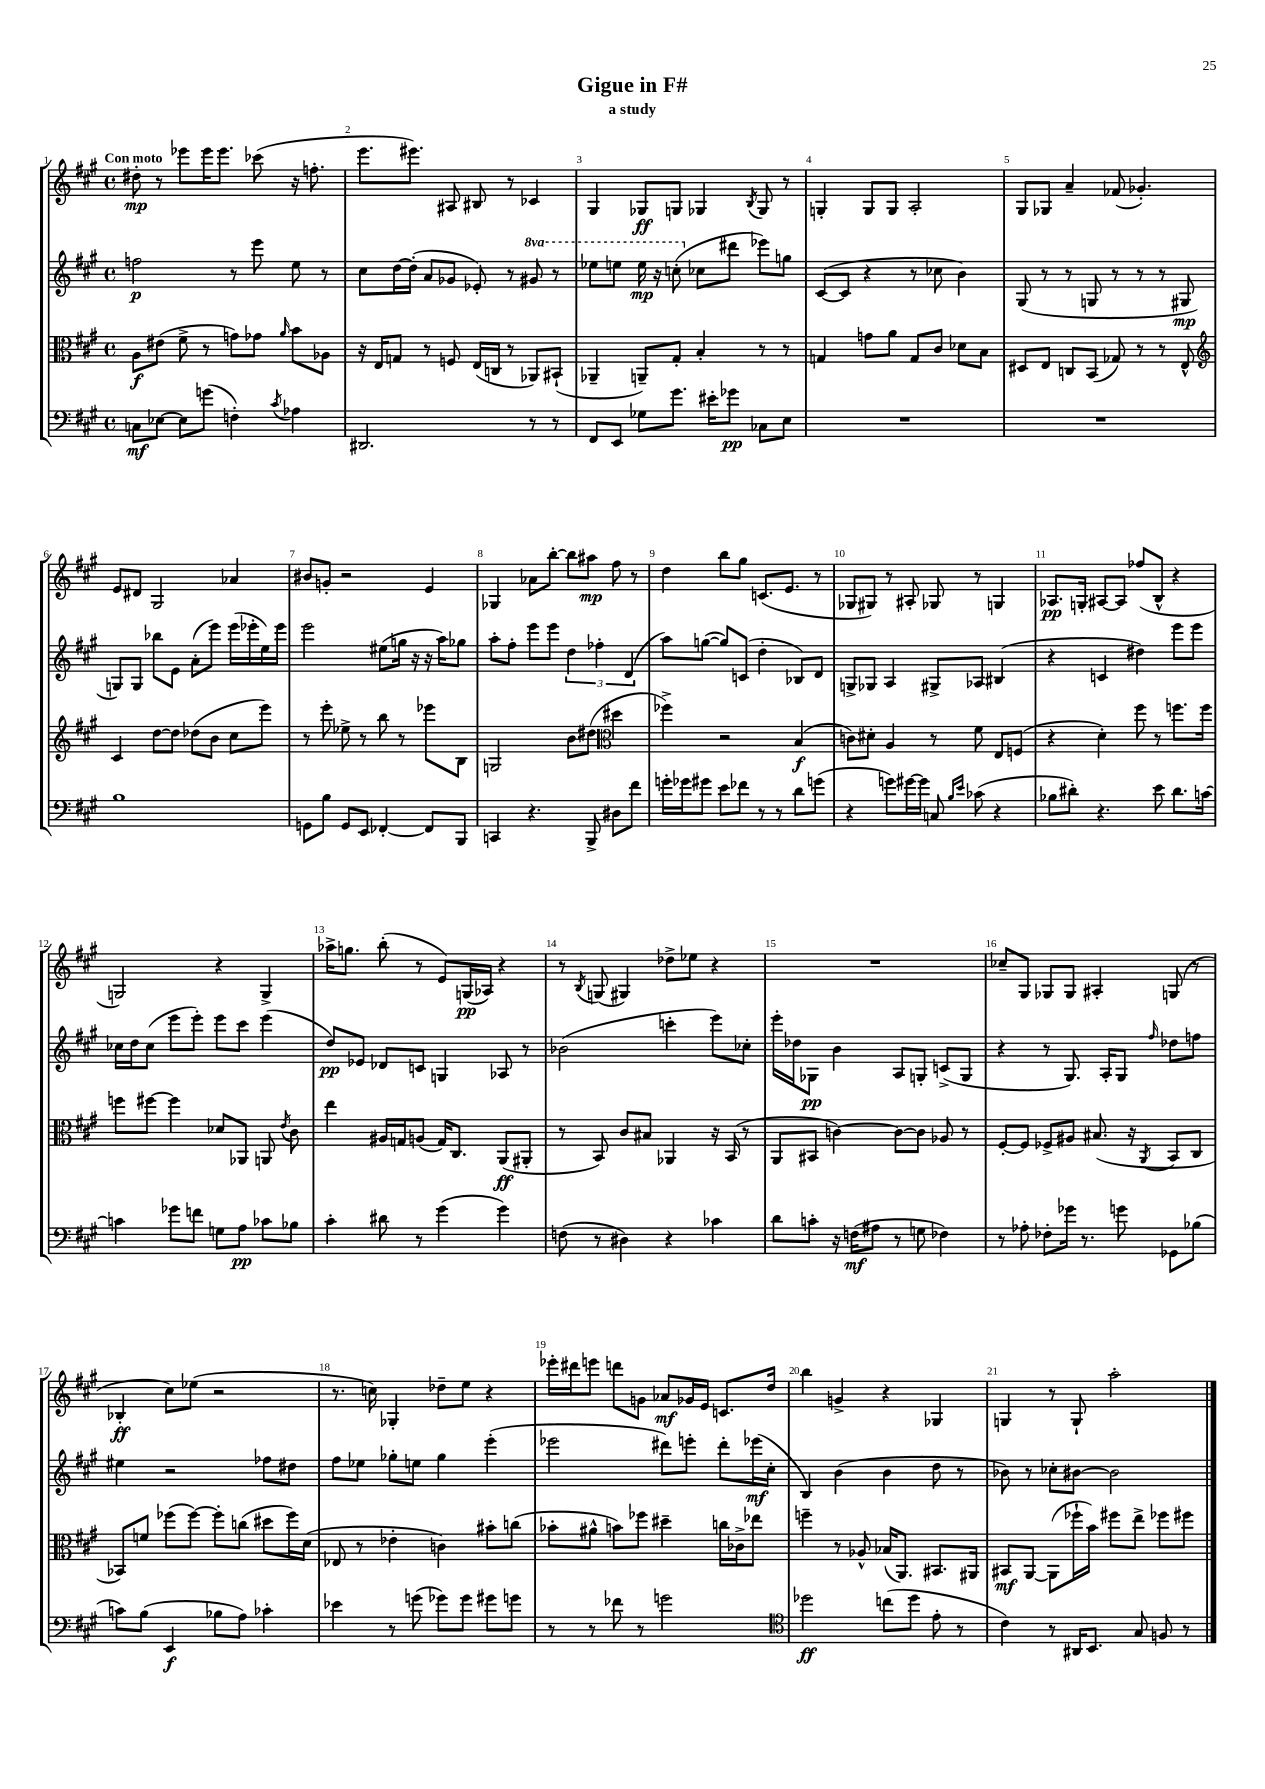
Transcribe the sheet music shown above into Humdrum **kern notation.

**kern	**dynam	**kern	**dynam	**kern	**dynam	**kern	**dynam
*part4	*part4	*part3	*part3	*part2	*part2	*part1	*part1
*staff4	*staff4	*staff3	*staff3	*staff2	*staff2	*staff1	*staff1
*clefF4	*	*clefC3	*	*clefG2	*	*clefG2	*
*k[f#c#g#]	*	*k[f#c#g#]	*	*k[f#c#g#]	*	*k[f#c#g#]	*
*M4/4	*	*M4/4	*	*M4/4	*	*M4/4	*
*met(c)	*	*met(c)	*	*met(c)	*	*met(c)	*
=1	=1	=1	=1	=1	=1	=1	=1
!	!	!	!	!	!	!LO:TX:a:B:t=Con moto	!
8Cn\L	mf	8A\L	f	2ffn\	p	8dd#X'\	mp
[8E-X\J	.	(8e#X\J	.	.	.	8r	.
8E-\L]	.	8f#^\	.	.	.	8eee-X\L	.
(8gn\J	.	8r	.	.	.	16eee-\K	.
.	.	.	.	.	.	8.eee-\J	.
4Fn'\)	.	8gn\L)	.	8r	.	.	.
.	.	8g-X\J	.	8eee\	.	(8ccc-X\	.
8qc#/	.	16qqa/	.	.	.	.	.
4A-X\	.	8b\L	.	8ee\	.	16r	.
.	.	.	.	.	.	8.ffn'\	.
.	.	8A-X\J	.	8r	.	.	.
=2	=2	=2	=2	=2	=2	=2	=2
2.DD#X/	.	16r	.	8cc#\L	.	8.eee\L	.
.	.	16E/KL	.	.	.	.	.
.	.	8Gn/J	.	[16dd\L	.	.	.
.	.	.	.	(16dd'\JJ]	.	8.eee#X\J)	.
.	.	8r	.	8a/L	.	.	.
.	.	8Fn/	.	8g-X/J	.	8A#X/	.
.	.	(16E/LL	.	8e-X'/)	.	8B#X/	.
.	.	16Cn/JJ	.	.	.	.	.
.	.	8r	.	8r	.	8r	.
*	*	*	*	*8va	*	*	*
8r	.	8AA-X/L)	.	8gg#X/	.	4c-X/	.
8r	.	(8BB#X`/J	.	8r	.	.	.
=3	=3	=3	=3	=3	=3	=3	=3
8FF#/L	.	4AA-X~/	.	8eee-X\L	.	4G#/	.
8EE/J	.	.	.	8eeen\J	.	.	.
8G-X\L	.	8AAn~/L)	.	16eee\	mp	8G-X/L	ff
.	.	.	.	16r	.	.	.
8.g#\J	.	8G#'/J	.	(8cccn'\	.	8Gn/J	.
*	*	*	*	*X8va	*	*	*
.	.	4B'/	.	8cc-X\L	.	4G-X/	.
16e#X'\KL	.	.	.	.	.	.	.
8g-X\J	pp	.	.	8ddd#X\J	.	.	.
.	.	.	.	.	.	8qB/	.
8C-X\L	.	8r	.	8eee-X\L)	.	8G-/	.
8E\J	.	8r	.	8ggn\J	.	8r	.
=4	=4	=4	=4	=4	=4	=4	=4
1r	.	4Gn/	.	([8c#/L	.	4Gn'/	.
.	.	.	.	8c#/J]	.	.	.
.	.	8gn\L	.	4r	.	8G/L	.
.	.	8a\J	.	.	.	8G/J	.
.	.	8G/L	.	8r	.	2A'/	.
.	.	8c#/J	.	8cc-X\	.	.	.
.	.	8d-X\L	.	4b\)	.	.	.
.	.	8B\J	.	.	.	.	.
=5	=5	=5	=5	=5	=5	=5	=5
1r	.	8D#X/L	.	(8G#/	.	8G#/L	.
.	.	8E/J	.	8r	.	8G-X/J	.
.	.	8Cn/L	.	8r	.	4a~/	.
.	.	(8BB/J	.	8Gn/	.	.	.
.	.	8G-X/)	.	8r	.	(8f-X/	.
.	.	8r	.	8r	.	4.g-X'/)	.
.	.	8r	.	8r	.	.	.
.	.	8E^^/	.	8G#X/	mp	.	.
!!LO:LB:g=z
=6	=6	=6	=6	=6	=6	=6	=6
*	*	*clefG2	*	*	*	*	*
1B	.	4c#/	.	8Gn/L)	.	8e/L	.
.	.	.	.	8G/J	.	8d#X/J	.
.	.	[8dd\L	.	8bb-X\L	.	2G#/	.
.	.	8dd\J]	.	8e\J	.	.	.
.	.	(8dd-X\L	.	(8a'\L	.	.	.
.	.	8b\J	.	8eee\J)	.	.	.
.	.	8cc#\L	.	(16eee\LL	.	4a-X/	.
.	.	.	.	16eee-X'\	.	.	.
.	.	8eee\J)	.	16ee\)	.	.	.
.	.	.	.	16eee-\JJ	.	.	.
=7	=7	=7	=7	=7	=7	=7	=7
8GGn\L	.	8r	.	2eee\	.	8b#X/L	.
8B\J	.	8eee'\	.	.	.	8gn'/J	.
8GG/L	.	8ee-X^\	.	.	.	2r	.
8EE/J	.	8r	.	.	.	.	.
[4FF-X'/	.	8bb\	.	(8ee#X\L	.	.	.
.	.	8r	.	16ggn\Jk	.	.	.
.	.	.	.	16r	.	.	.
8FF-/L]	.	8eee-X\L	.	16r	.	4e/	.
.	.	.	.	16aa\KL)	.	.	.
8BBB/J	.	8B\J	.	8gg-X\J	.	.	.
=8	=8	=8	=8	=8	=8	=8	=8
4CCn/	.	2Gn/	.	8aa'\L	.	4G-X/	.
.	.	.	.	8ff#'\J	.	.	.
4.r	.	.	.	8eee\L	.	8a-X\L	.
.	.	.	.	8eee\J	.	[8bb'\J	.
.	.	8b\L	.	6dd\	.	8bb\L]	.
8BBB^/	.	(8dd#X\J	.	.	.	8aa#X\J	mp
.	.	.	.	6ff-X'\	.	.	.
*	*	*clefC3	*	*	*	*	*
8D#X\L	.	4dd#X\	.	.	.	8ff#\	.
.	.	.	.	(6d/	.	.	.
8f#\J	.	.	.	.	.	8r	.
=9	=9	=9	=9	=9	=9	=9	=9
16gn'\LL	.	4ff-X^\)	.	8aa\L)	.	4dd\	.
16g-X\J	.	.	.	.	.	.	.
8g#X\J	.	.	.	([8ggn\J	.	.	.
8e\L	.	2r	.	8gg/L])	.	8bb\L	.
8f-X\J	.	.	.	(8cn/J	.	8gg#\J	.
8r	.	.	.	4dd'\	.	(8.cn/L	.
8r	.	.	.	.	.	.	.
.	.	.	.	.	.	8.e/J	.
8d\L	.	(4B/	f	8B-X/L)	.	.	.
(8gn\J	.	.	.	8d/J	.	8r	.
=10	=10	=10	=10	=10	=10	=10	=10
4r	.	8cn\L)	.	8Gn^/L	.	8G-X/L	.
.	.	8d#X'\J	.	8G-X/J	.	8G#X/J)	.
8gn\L)	.	4A/	.	4A/	.	8r	.
[16g#X\L	.	.	.	.	.	8A#X'/	.
16g#\JJ]	.	.	.	.	.	.	.
8Cn/	.	8r	.	8G#X^/L	.	8G-X/	.
16qqB/LL	.	.	.	.	.	.	.
16qqe/JJ	.	.	.	.	.	.	.
(8c-X\	.	8f#\	.	8A-X/J	.	8r	.
4r	.	8E/L	.	(4B#X/	.	4Gn/	.
.	.	(8Fn/J	.	.	.	.	.
=11	=11	=11	=11	=11	=11	=11	=11
8B-X\L	.	4r	.	4r	.	8.A-X/L	pp
8d#X'\J)	.	.	.	.	.	.	.
.	.	.	.	.	.	16Gn'/Jk	.
4.r	.	4d'\)	.	4cn/	.	[8A#X/L	.
.	.	.	.	.	.	8A#/J]	.
.	.	8ff#\	.	4dd#X\)	.	(8ff-X/L	.
8e\	.	8r	.	.	.	8B^^/J	.
8.d#\L	.	8.ffn\L	.	8eee\L	.	4r	.
.	.	.	.	8eee\J	.	.	.
[16cn\Jk	.	16ff\Jk	.	.	.	.	.
!!LO:LB:g=z
=12	=12	=12	=12	=12	=12	=12	=12
4cn\]	.	8ffn\L	.	16cc-X\LL	.	2Gn/)	.
.	.	.	.	16dd\J	.	.	.
.	.	[8ff#X\J	.	(8cc-\J	.	.	.
8g-X\L	.	4ff#\]	.	8eee\L	.	.	.
8fn\J	.	.	.	8eee'\J)	.	.	.
8Gn\L	.	8d-X/L	.	8eee\L	.	4r	.
8A\J	pp	8AA-X/J	.	8ccc#\J	.	.	.
8c-X\L	.	8AAn/	.	(4eee\	.	4G^/	.
.	.	8qe/	.	.	.	.	.
8B-X\J	.	8c#\	.	.	.	.	.
=13	=13	=13	=13	=13	=13	=13	=13
4c#'\	.	4ee\	.	8dd/L)	pp	16aa-X^\KL	.
.	.	.	.	.	.	8.ggn\J	.
.	.	.	.	8e-X/J	.	.	.
8d#X\	.	16A#X/LL	.	8d-X/L	.	(8bb'\	.
.	.	16Gn/J	.	.	.	.	.
8r	.	(8An/J	.	8cn/J	.	8r	.
(4g#\	.	16G/KL)	.	4Gn/	.	8e/L)	.
.	.	8.C#/J	.	.	.	.	.
.	.	.	.	.	.	(16Gn/L	pp
.	.	.	.	.	.	16A-X/JJ)	.
4g#\)	.	(8AA/L	ff	8A-X/	.	4r	.
.	.	8AA#X'/J	.	8r	.	.	.
=14	=14	=14	=14	=14	=14	=14	=14
(8Fn\	.	8r	.	(2b-X\	.	8r	.
.	.	.	.	.	.	8qB/	.
8r	.	8BB/)	.	.	.	(8Gn/	.
4D#X\)	.	8c#/L	.	.	.	4G#X/)	.
.	.	8B#X/J	.	.	.	.	.
4r	.	4AA-X/	.	4cccn'\	.	8dd-X^\L	.
.	.	.	.	.	.	8ee-X\J	.
4c-X\	.	16r	.	8eee\L)	.	4r	.
.	.	(16BB/	.	.	.	.	.
.	.	8r	.	8cc-X'\J	.	.	.
=15	=15	=15	=15	=15	=15	=15	=15
8d\L	.	8AA/L	.	16eee'\LL	.	1r	.
.	.	.	.	16dd-X\J	.	.	.
8cn'\J	.	8BB#X/J	.	8G-X\J	pp	.	.
16r	.	[4cn\)	.	4b\	.	.	.
(16Fn\KL	mf	.	.	.	.	.	.
8A#X\J	.	.	.	.	.	.	.
8r	.	8c\L_	.	8A/L	.	.	.
8Gn\	.	8c\J]	.	8Gn'/J	.	.	.
4F-X\)	.	8A-X/	.	(8cn^/L	.	.	.
.	.	8r	.	8G/J	.	.	.
=16	=16	=16	=16	=16	=16	=16	=16
8r	.	[8F#'/L	.	4r	.	8cc-X~/L	.
8A-X'\	.	8F#/J]	.	.	.	8G#/J	.
8F-X'\L	.	8F-X^/L	.	8r	.	8G-X/L	.
16g-X\Jk	.	8A#X/J	.	8.G#/)	.	8G-/J	.
8.r	.	.	.	.	.	.	.
.	.	(8.B#X/	.	.	.	4A#X'/	.
.	.	.	.	16A'/KL	.	.	.
8gn\	.	.	.	8G#/J	.	.	.
.	.	16r	.	.	.	.	.
.	.	8qAA/	.	16qqff#/	.	.	.
8GG-X\L	.	8BB/L	.	8dd-X\L	.	(8Gn/	.
(8B-X\J	.	8C#/J	.	8ffn\J	.	8r	.
!!LO:LB:g=z
=17	=17	=17	=17	=17	=17	=17	=17
8cn\L)	.	8BB-X/L)	.	4ee#X\	.	4B-X'/	ff
(8B\J	.	8fn/J	.	.	.	.	.
4EE/	f	(8ff-X\L	.	2r	.	8cc#\L)	.
.	.	[8ff-\J)	.	.	.	(8ee-X\J	.
8B-X\L	.	8ff-'\L]	.	.	.	2r	.
8A\J)	.	(8ccn\J	.	.	.	.	.
4c-X'\	.	8dd#X\L	.	8ff-X\L	.	.	.
.	.	16ff-\L)	.	8dd#X\J	.	.	.
.	.	(16d\JJ	.	.	.	.	.
=18	=18	=18	=18	=18	=18	=18	=18
4e-X\	.	8E-X/	.	8ff#\L	.	8.r	.
.	.	8r	.	8ee-X\J	.	.	.
.	.	.	.	.	.	16ccn\)	.
8r	.	4e-X'\	.	8gg-X'\L	.	4G-X'/	.
(8gn\	.	.	.	8een\J	.	.	.
8g-X\L)	.	4cn\)	.	4gg-\	.	8dd-X~\L	.
8g-\J	.	.	.	.	.	8ee\J	.
8g#X\L	.	8b#X'\L	.	(4eee'\	.	4r	.
8gn\J	.	(8ccn\J	.	.	.	.	.
=19	=19	=19	=19	=19	=19	=19	=19
8r	.	8b-X'\L	.	2eee-X\	.	16eee-X'\LL	.
.	.	.	.	.	.	16ddd#X\J	.
8r	.	8a#X^^\J	.	.	.	8eeen\J	.
8f-X\	.	8bn\L)	.	.	.	8dddn\L	.
8r	.	8ff-X\J	.	.	.	8gn\J	.
2gn\	.	4dd#X~\	.	8ddd#X\L)	.	8a-X/L	mf
.	.	.	.	8eeen'\J	.	16g-X/L	.
.	.	.	.	.	.	16e/JJ	.
.	.	16ccn\LL	.	8ddd#'\L	.	8.cn/L	.
.	.	16c-X^\J	.	.	.	.	.
.	.	8ee-X\J	.	(16eee-X\L	mf	.	.
.	.	.	.	16cc#'\JJ	.	16dd/Jk	.
=20	=20	=20	=20	=20	=20	=20	=20
*clefC4	*	*	*	*	*	*	*
2dd-X\	ff	4ffn~\	.	4B/)	.	4bb\	.
.	.	8r	.	(4b\	.	4gn^/	.
.	.	8A-X^^/	.	.	.	.	.
(8ccn\L	.	(16B-X/KL	.	4b\	.	4r	.
.	.	8.AA/J)	.	.	.	.	.
8dd-\J	.	.	.	.	.	.	.
8e'\	.	8.BB#X/L	.	8dd\	.	4G-X/	.
8r	.	.	.	8r	.	.	.
.	.	16AA#X/Jk	.	.	.	.	.
=21	=21	=21	=21	=21	=21	=21	=21
4c#\)	.	8BB#X/L	mf	8b-X\)	.	4Gn/	.
.	.	[8AA/J	.	8r	.	.	.
8r	.	(8AA\L]	.	8cc-X'\L	.	8r	.
16AA#X/KL	.	16ff-X`\L	.	[8b#X\J	.	8G`/	.
8.BB/J	.	16b\JJ)	.	.	.	.	.
.	.	8ff#X\L	.	2b#\]	.	2aa'\	.
8G#/	.	8ee^\J	.	.	.	.	.
8Fn/	.	8ff-X\L	.	.	.	.	.
8r	.	8ff#X\J	.	.	.	.	.
==	==	==	==	==	==	==	==
*-	*-	*-	*-	*-	*-	*-	*-
